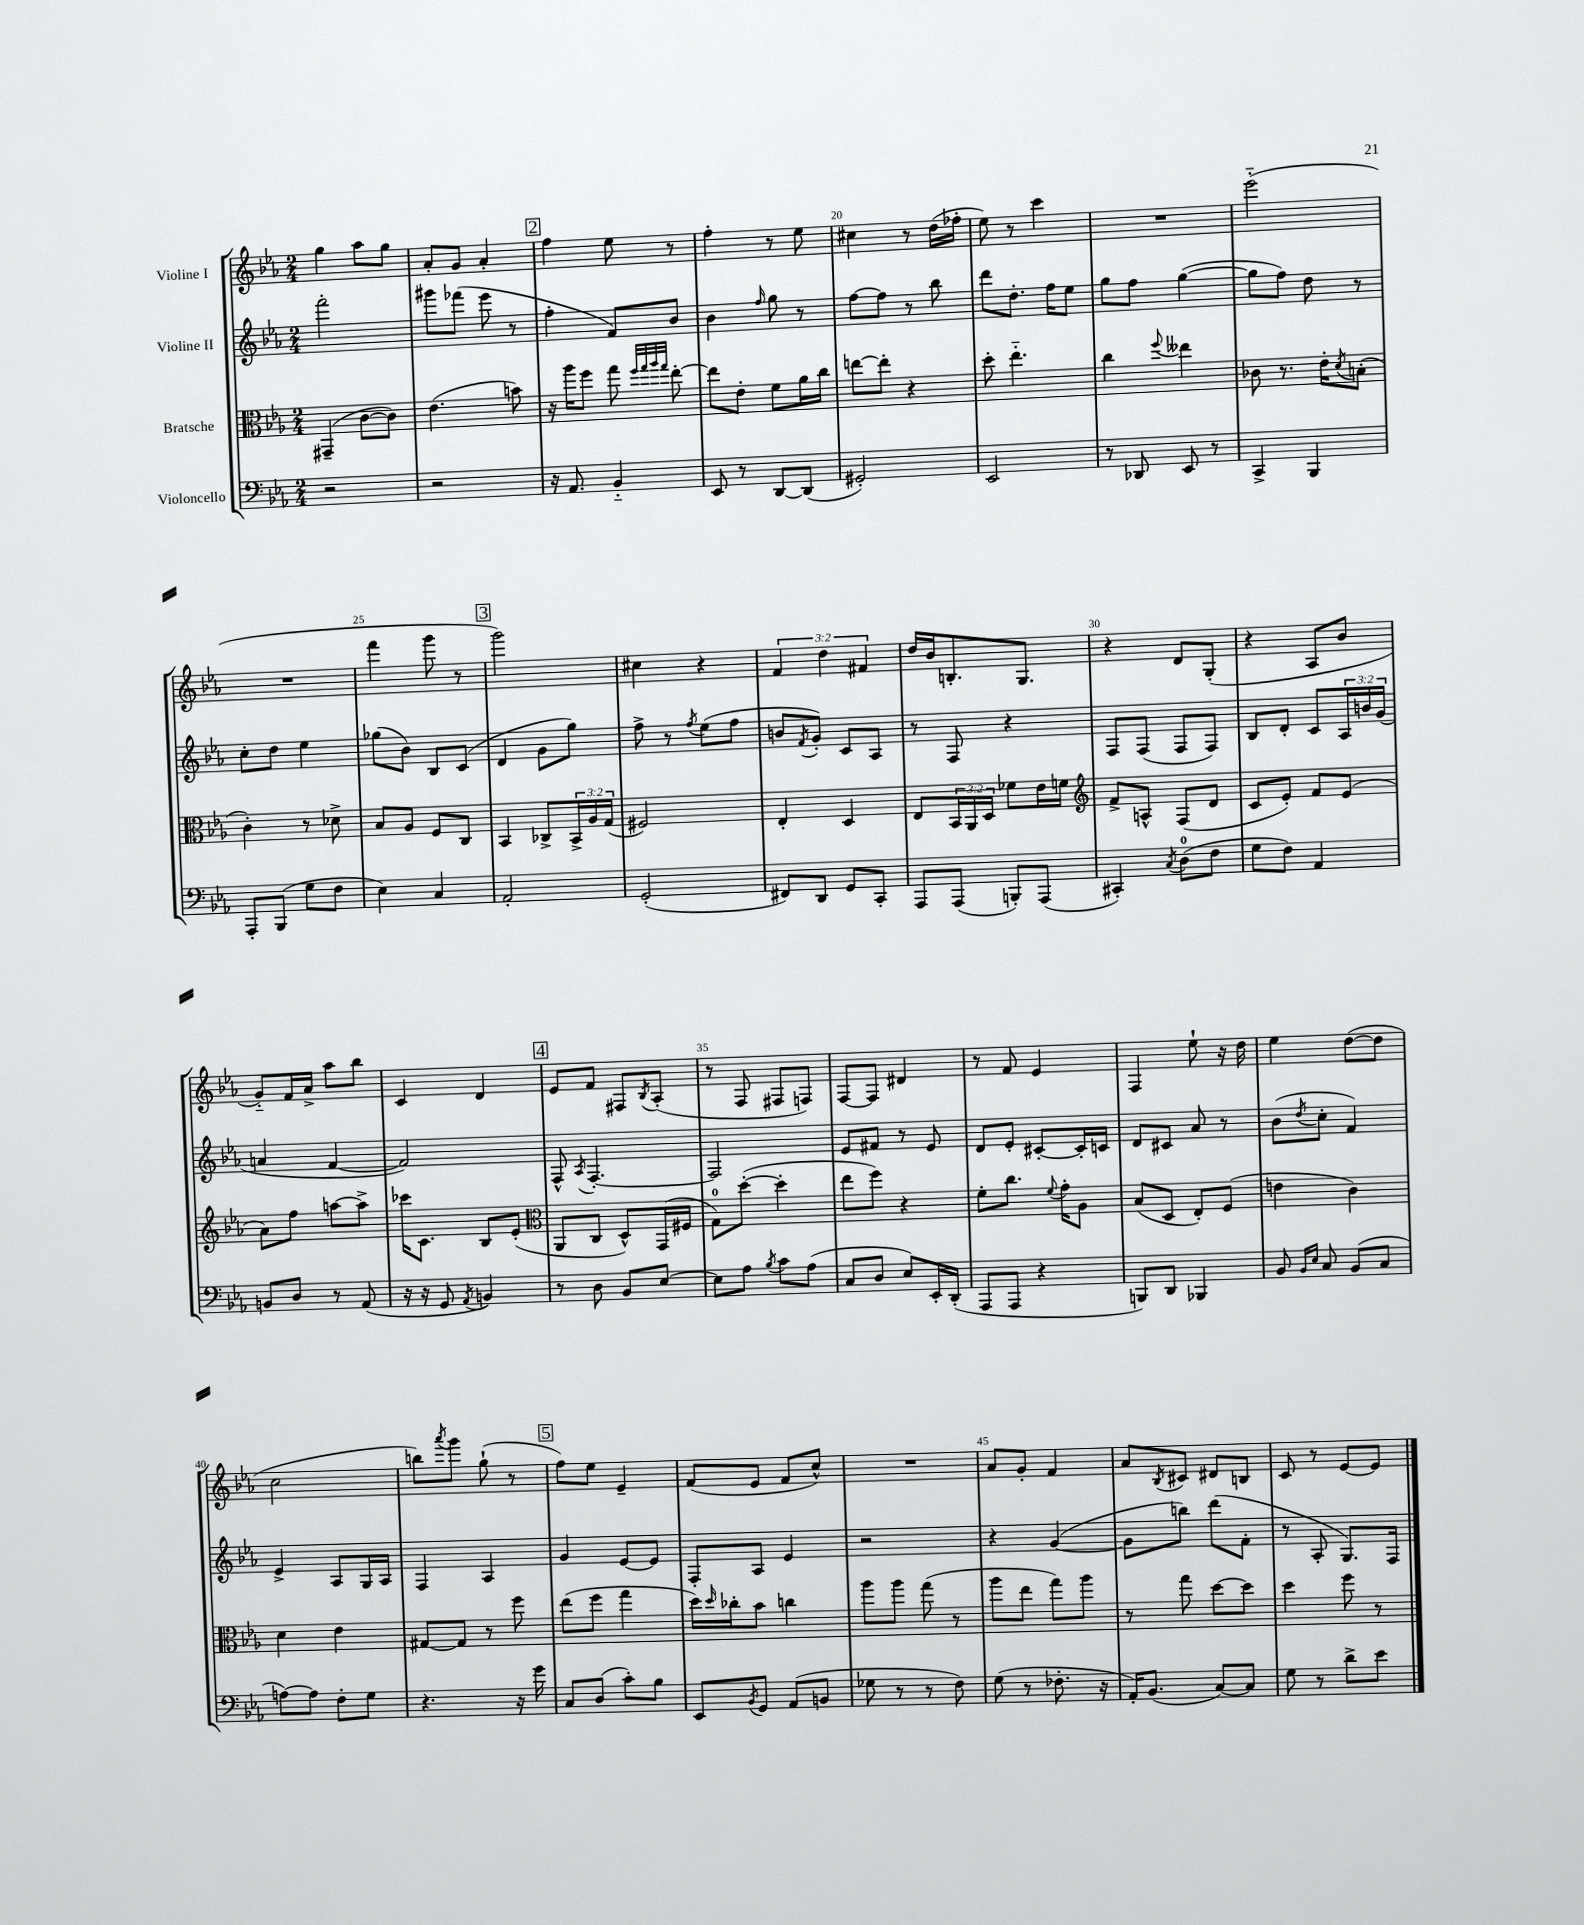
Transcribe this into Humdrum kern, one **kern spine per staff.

**kern	**kern	**kern	**kern
*part4	*part3	*part2	*part1
*staff4	*staff3	*staff2	*staff1
*I"Violoncello	*I"Bratsche	*I"Violine II	*I"Violine I
*clefF4	*clefC3	*clefG2	*clefG2
*k[b-e-a-]	*k[b-e-a-]	*k[b-e-a-]	*k[b-e-a-]
*M2/4	*M2/4	*M2/4	*M2/4
=16	=16	=16	=16
2r	(4GG#X~/	2fff'\	4gg\
.	[8c\L	.	8aa-\L
.	8c\J])	.	8gg\J
=17	=17	=17	=17
2r	(4.e-\	8ggg#X\L	8a-'/L
.	.	(8fff-X\J	8g/J
.	.	8eee-\	4a-'/
.	8bn\)	8r	.
!!LO:REH:place=s1:t=2
=18	=18	=18	=18
16r	16r	4ff'\	4ff\
8.AA-/	16aa-\KL	.	.
.	8ff\J	.	.
4BB-/	8gg\	8f/L)	8ee-\
.	32qqff/LLL	.	.
.	32qqgg/	.	.
.	32qqaa-/	.	.
.	32qqgg/JJJ	.	.
.	[8ee-'\	8b-/J	8r
=19	=19	=19	=19
8EE-/	8ee-\L]	4b-\	4ff'\
8r	8e-'\J	.	.
.	.	16qqff/	.
[8DD/L	8f\L	8gg\	8r
(8DD/J]	16a-\L	8r	8ee-\
.	16cc\JJ	.	.
=20	=20	=20	=20
2GG#X'/)	[8een\L	[8ff\L	4cc#X\
.	8ee'\J]	8ff\J]	.
.	4r	8r	8r
.	.	8bb-\	(16dd\LL
.	.	.	16ff-X'\JJ
=21	=21	=21	=21
2EE-/	8dd'\	8ddd\L	8ee-\)
.	4.ee-\	8.dd'\J	8r
.	.	.	4ccc\
.	.	16ff\KL	.
.	.	8ee-\J	.
=22	=22	=22	=22
8r	4cc\	8gg\L	2r
8DD-X/	.	8ff\J	.
.	8qqff/	.	.
8EE-/	4ee--X\	([4gg\	.
8r	.	.	.
=23	=23	=23	=23
4CC^/	8c-X\	8gg\L]	(2eee-\
.	8.r	8ff\J)	.
4BBB-/	.	8dd\	.
.	16e-'\KL	.	.
.	8qd/	.	.
.	(8Bn'\J	8r	.
!!LO:LB:g=z
=24	=24	=24	=24
8AAA-'/L	4c'\)	8cc'\L	2r
(8BBB-/J	.	8dd\J	.
8G\L	8r	4ee-\	.
8F\J	8d-X^\	.	.
=25	=25	=25	=25
4E-\)	8B-/L	(8gg-X\L	4fff\
.	8A-/J	8b-\J)	.
4C/	8F/L	8B-/L	8ggg\
.	8C/J	(8c/J	8r
!!LO:REH:place=s1:t=3
=26	=26	=26	=26
2AA-'/	4BB-/	4d/	2ggg\)
.	8C-X^/L	8g\L	.
.	24BB-^/L	8gg\J)	.
.	24A-/	.	.
.	(24G/JJ	.	.
=27	=27	=27	=27
(2GG'/	2F#X/)	8ff^\	4cc#X\
.	.	8r	.
.	.	8qff/	.
.	.	(8ee-\L	4r
.	.	8ff\J	.
=28	=28	=28	=28
8FF#X/L)	4E-'/	8bn/L	6f/
.	.	8qf/	.
8DD/J	.	8g'/J)	.
.	.	.	6dd\
8GG/L	4D/	8c/L	.
.	.	.	6f#X/
8CC'/J	.	8A-/J	.
=29	=29	=29	=29
8AAA-/L	8E-/L	8r	16dd/LL
.	.	.	16b-/J
(8AAA-/J	24BB-/L	8F/	8.Bn'/
.	24AA-/	.	.
.	24D/JJ	.	.
8BBBn'/L)	8f-X\L	4r	.
.	.	.	8.G/J
(8AAA-/J	16e-\L	.	.
.	16fn\JJ	.	.
=30	=30	=30	=30
*	*clefG2	*	*
4CC#X'/)	8f^/L	8F/L	4r
.	8An^^/J	(8F/J	.
8qC/	.	.	.
(8D\L	(8F/L	8F/L	8d/L
8F\J	8d/J	8F/J)	(8G'/J
=31	=31	=31	=31
8G\L	8c/L	8B-/L	4r
8F\J)	8e-'/J)	8d'/J	.
4AA-/	8f/L	8c/L	8A-/L
.	(8e-/J	24A-/L	8b-/J
.	.	24bn/	.
.	.	(24g/JJ	.
!!LO:LB:g=z
=32	=32	=32	=32
8BBn/L	8a-\L)	4an/	8g/L)
8D/J	8ff\J	.	16f/L
.	.	.	16a-^/JJ
8r	[8aan\L	[4f/	8aa-\L
(8AA-/	8aa^\J]	.	8bb-\J
=33	=33	=33	=33
16r	16ccc-X\KL	2f/])	4c/
16r	8.c\J	.	.
8GG/	.	.	.
8qAA-/	.	.	.
4BBn/)	8B-/L	.	4d/
.	(8e-'/J	.	.
!!LO:REH:place=s1:t=4
=34	=34	=34	=34
*	*clefC3	*	*
8r	8AA-/L	8F^^/	8e-/L
.	.	8qA-/	.
8D\	8C/J	[4.F'/	8f/J
8BB-/L	8D^^/L)	.	8F#X/L
.	.	.	8qB-/
[8E-/J	(16GG/L	.	(8A-'/J
.	16F#X/JJ	.	.
=35	=35	=35	=35
8E-\L]	8G\L)	2F/]	8r
8A-\J	([8dd'\J	.	8F/
8qB-/	.	.	.
8c\L	4dd'\]	.	8F#X/L
(8A-\J	.	.	8Fn/J)
=36	=36	=36	=36
8C/L	8ee-\L	8e-/L	[8F/L
8D/J	8ff\J)	8f#X/J	8F/J]
8E-/L)	4r	8r	4d#X/
16EE-'/L	.	8e-/	.
(16DD'/JJ	.	.	.
=37	=37	=37	=37
8AAA-/L	8f'\L	8d/L	8r
8AAA-/J	8.cc\J	8e-'/J	8f/
4r	.	[8c#X'/L	4e-/
.	8qqf/	.	.
.	16g'\KL	.	.
.	8A-\J	16c#'/L]	.
.	.	16cn/JJ	.
=38	=38	=38	=38
8BBBn/L)	(8B-/L	8d/L	4F/
8DD/J	8D/J	8c#X/J	.
4BBB-X/	8E-'/L)	8a-/	8ee-`\
.	(8F/J	8r	16r
.	.	.	16dd\
=39	=39	=39	=39
8BB-/	4en\	(8b-\L	4ee-\
16qqBB-/LL	.	.	.
16qqE-/JJ	.	8qdd/	.
8C/	.	8cc'\J	.
(8BB-/L	4c\)	4f/)	([8dd\L
8C/J	.	.	8dd\J]
!!LO:LB:g=z
=40	=40	=40	=40
[8An\L)	4d\	4e-^/	2cc\
8A\J]	.	.	.
8F'\L	4e-\	8A-/L	.
8G\J	.	16G/L	.
.	.	16A-/JJ	.
=41	=41	=41	=41
4.r	[8G#X/L	4F/	8bbn\L)
.	.	.	8qaaa-/
.	8G#/J]	.	8ggg\J
.	8r	4A-/	(8gg`\
16r	8ff\	.	8r
16g\	.	.	.
!!LO:REH:place=s1:t=5
=42	=42	=42	=42
8C/L	(8ee-\L	4g/	8ff\L)
(8D/J	8ff\J	.	8ee-\J
8c'\L)	4gg\	[8e-/L	4e-~/
8B-\J	.	8e-/J]	.
=43	=43	=43	=43
8EE-/L	16dd\LL)	8F'/L	(8f/L
.	16qqdd/	.	.
.	16cc-X'\J	.	.
8qBB-/	.	.	.
8GG/J	8b-\J	8A-/J	8e-/J
(8AA-/L	4ccn\	4e-/	8f/L
8BBn/J	.	.	8cc^^/J)
=44	=44	=44	=44
8G-X\	8aa-\L	2r	2r
8r	8aa-\J	.	.
8r	(8gg\	.	.
8F\)	8r	.	.
=45	=45	=45	=45
(8G\	8aa-\L	4r	8a-/L
8r	8ee-\J	.	8g'/J
8.F-X'\	8gg\L)	([4g/	4f/
.	8aa-\J	.	.
16r	.	.	.
=46	=46	=46	=46
16AA-'/KL)	8r	8g\L]	8a-/L
(8.BB-/J	.	.	.
.	.	.	8qB-/
.	8gg\	8bbn\J)	8c#X/J
[8C/L)	[8dd\L	(8ddd\L	8d#X/L
8C/J]	8dd\J]	8f'\J	8Bn/J
=47	=47	=47	=47
8G\	4dd\	8r	8c/
8r	.	8A-'/	8r
8d^\L	8ff\	8.G/L)	[8e-/L
8e-\J	8r	.	8e-/J]
.	.	16F/Jk	.
==	==	==	==
*-	*-	*-	*-
